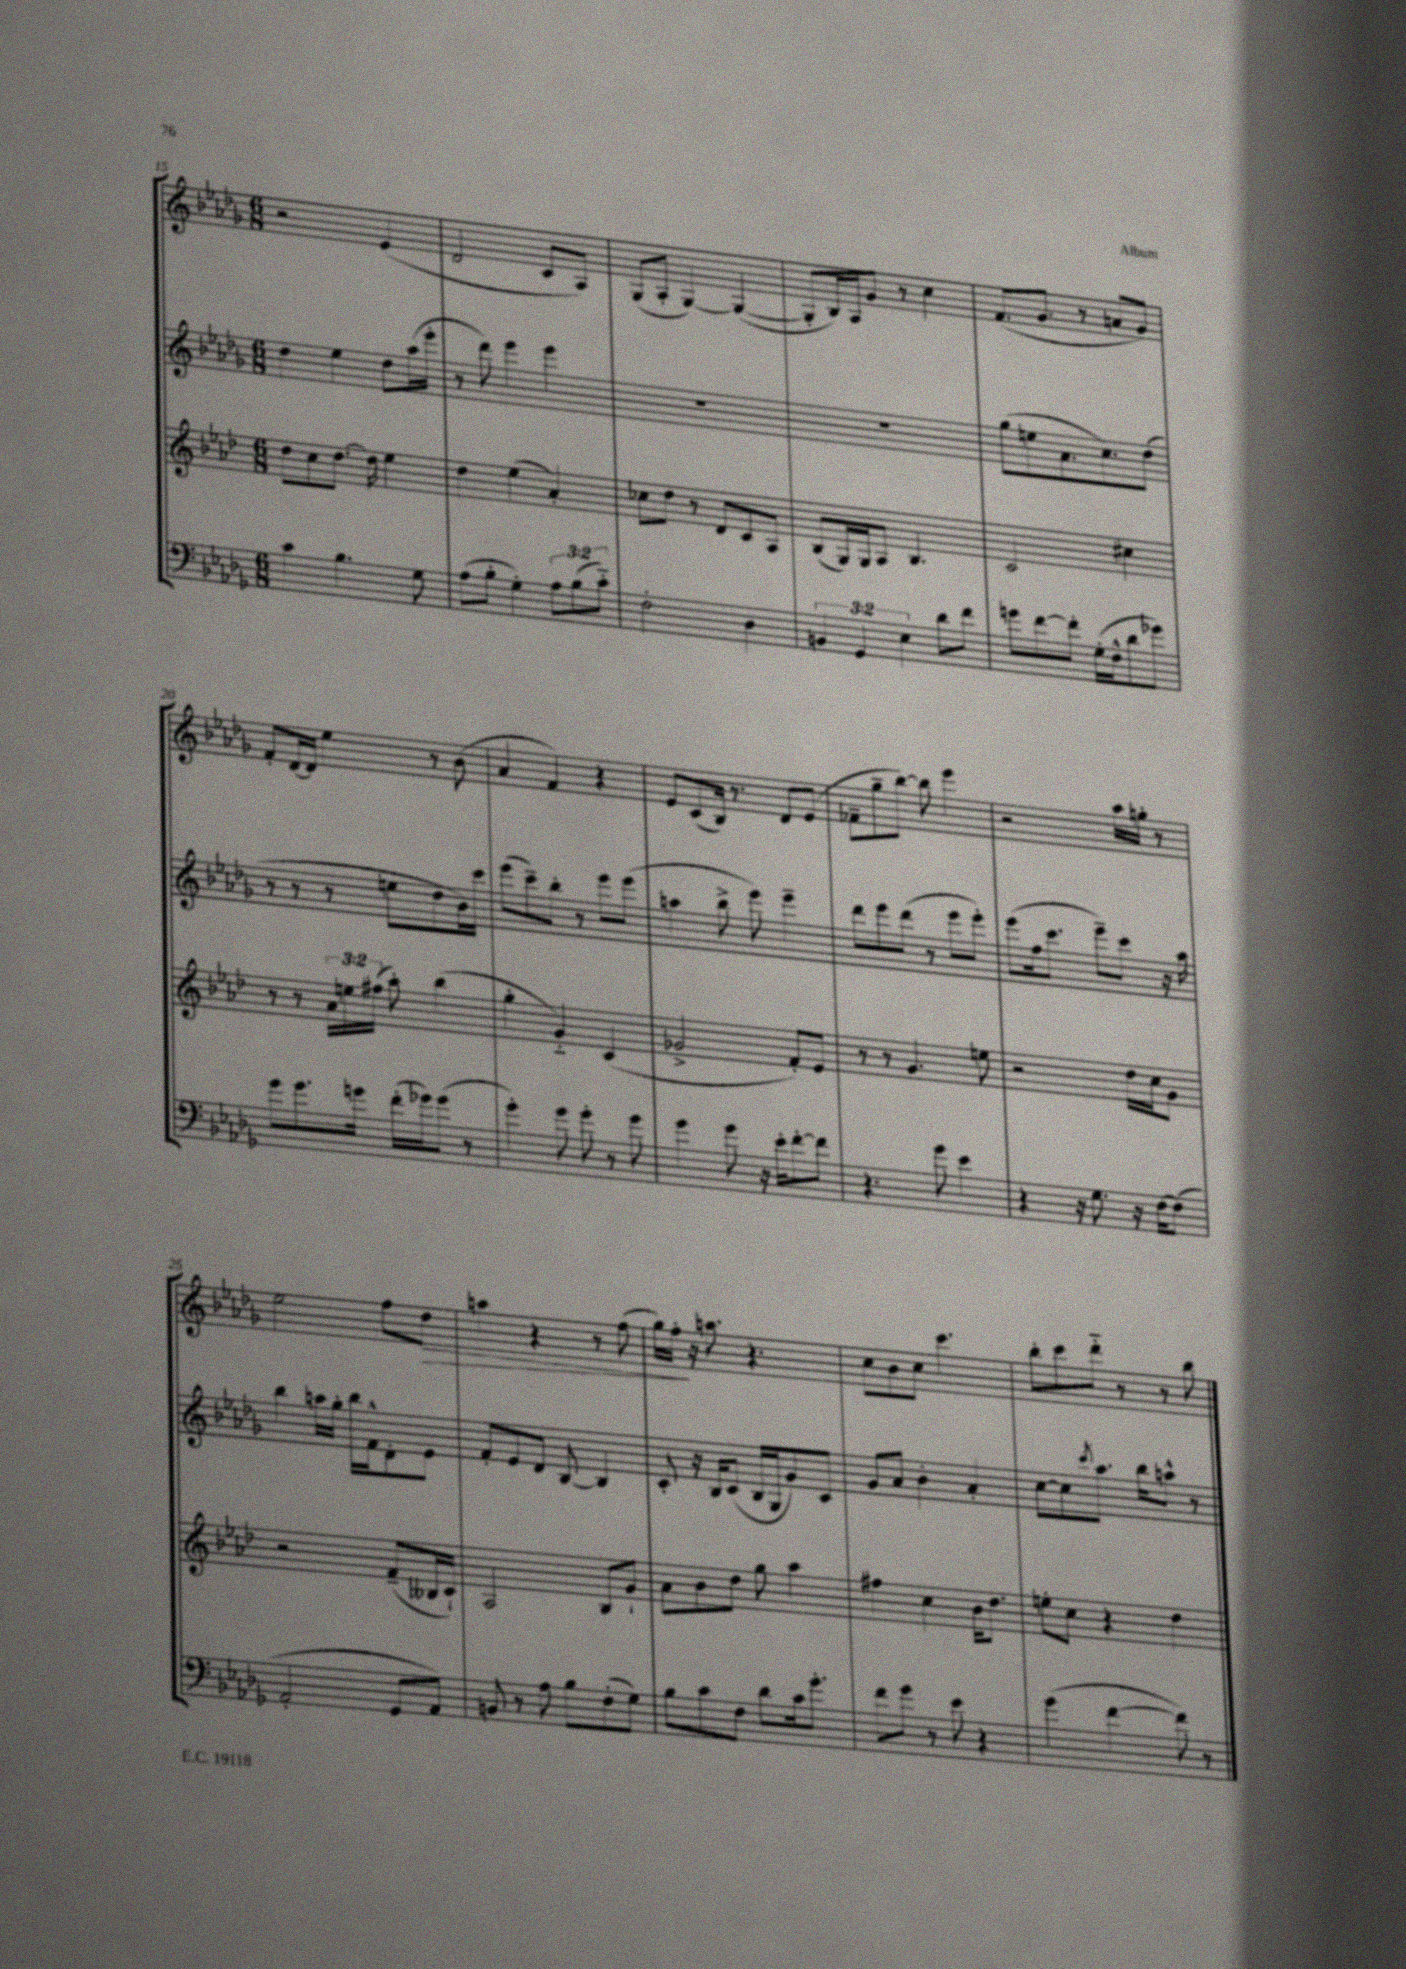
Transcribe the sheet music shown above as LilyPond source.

<<
\new StaffGroup <<
\new Staff = "s0" {
    \clef treble \key des \major \numericTimeSignature \time 6/8
    r2 ees'4( |
    des'2 c'8 aes8) |
    ges8( aes8-. ges4~) ges4~( |
    ges8-. bes16) aes16 ges'8 r8 c''4 |
    f'8.( ges'8. r8 a'8 ges'8) |
    f'8-. des'16~ des'16 ees''4 r8 bes'8( |
    aes'4 f'4) r4 |
    ees'8 c'8( bes16) r8. des'8 ees'8( |
    fes'8-- ges''8-- bes''8~) bes''8 ees'''4 |
    r2 aes''16 g''16-. r8 |
    ees''2 f''8 des''8\> |
    a''4 r4 r8 f''8( |
    ges''16) f''16-.\! r16 a''8. r4. |
    c''8 bes'8 c''8 c'''4. |
    bes''8-. c'''8 des'''8-_ r8 r8 bes''8 \bar "|." |
}
\new Staff = "s1" {
    \clef treble \key des \major \numericTimeSignature \time 6/8
    des''4 ees''4 des''8 aes''16( ees'''16-. |
    r8 des'''8) ees'''4 ees'''4 |
    R2. |
    R2. |
    ges''8( e''8 aes'8. c''8.) des''8( |
    r8 r8 r8 e''8 des''8 bes'16) c'''16 |
    ees'''8( c'''8--) bes''8-. r8 ees'''8 ees'''8( |
    a''4 bes''8-> ees'''8) ees'''4-- |
    des'''8 ees'''8 des'''8( r8 ees'''8 ees'''8-.) |
    ees'''8( f''16 c'''8. ees'''8--) c'''8 r16 aes''16 |
    bes''4 a''16 ges''16-. bes''16 f'16-^ des'8-. ees'8 |
    f'8-. ees'8 des'8 bes8~ bes4 |
    c'8-. r16 bes16 c'8( bes16 ges16 ges'8) c'8 |
    ges'8 aes'8 bes'4-. aes'4-. |
    c''8~ c''8 \acciaccatura { c'''8 } aes''8. bes''16 a''8-^ r8 \bar "|." |
}
\new Staff = "s2" {
    \clef treble \key aes \major \numericTimeSignature \time 6/8 \override Staff.TupletNumber.text = #tuplet-number::calc-fraction-text
    des''8 c''8 des''8.~ des''16 ees''4 |
    des''4 ees''4( aes'4-.) |
    ces''8 des''8 r8 des'8 c'8 aes8 |
    bes8( g16) g16 aes8 bes4. |
    c'2 cis''4 |
    r8 r8 \tuplet 3/2 { aes'16 e''16 fis''16( } aes''8-.) bes''4( |
    g''4-. g'4-_) c'4( |
    ges'2-> f'8-.) ees'8 |
    r8 r8 g'4. e''8 |
    r2 des''16 c''16 g'8 |
    r2 f'8--( beses16 c'16-!) |
    aes2 bes8 g'8-! |
    aes'8 bes'8 des''8 g''8 aes''4 |
    fis''4 c''4 bes'16 des''8. |
    e''8-. c''8 r4 des''4 \bar "|." |
}
\new Staff = "s3" {
    \clef bass \key des \major \numericTimeSignature \time 6/8 \override Staff.TupletNumber.text = #tuplet-number::calc-fraction-text
    c'4 bes4. ges8 |
    aes8( bes8-. ges4-.) \tuplet 3/2 { aes8 bes8( c'8-_) } |
    f2-. des4 |
    \tuplet 3/2 { b,4 ges,4 ees4 } des'8 f'8 |
    g'8 f'8~ f'8-. ges16-.( f16-^ des'8 ges'8) |
    ges'8 ges'8. g'16 f'16-.( ges'16) ges'8( r8 |
    ges'4-.) ges'8 ges'8-. r8 ges'8 |
    ges'4 ges'8 r16 ees'16-. f'8~-. f'8 |
    r4. ges'8 ees'4 |
    r4 r16 ges8. r16 f16~ f8( |
    aes,2-. ges,8 aes,8) |
    b,8 r8 aes8 bes8 f8-.( ges8) |
    bes8 c'8 f8 des'8 c'16 ges'8.-. |
    f'8 ges'8 r8 ees'8 r4 |
    ges'4( f'4~ f'8) r8 \bar "|." |
}
>>
>>
\layout { \context { \Score currentBarNumber = #15 } }
